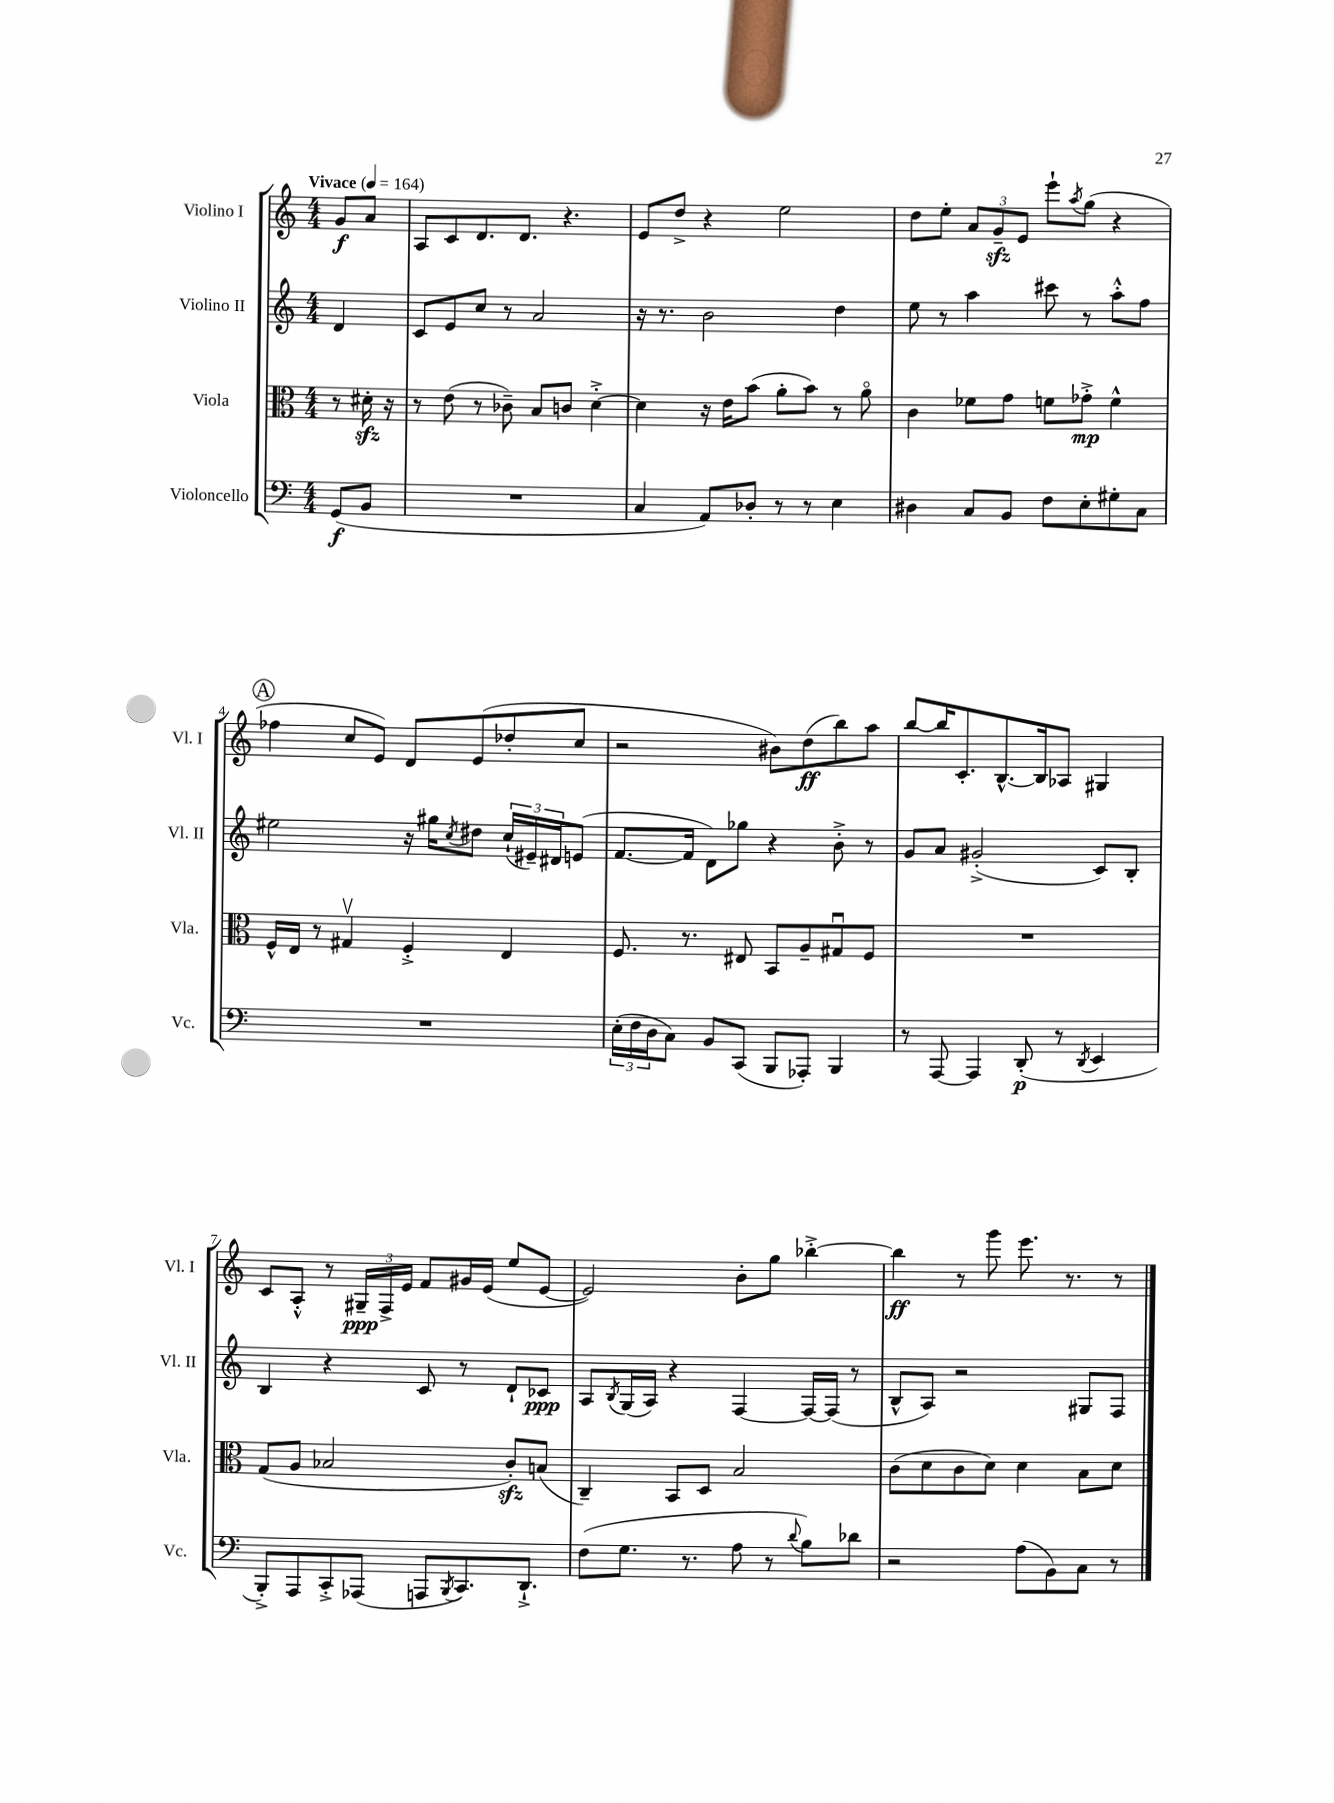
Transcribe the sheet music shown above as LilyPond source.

<<
\new StaffGroup <<
\new Staff = "s0" \with { instrumentName = "Violino I" shortInstrumentName = "Vl. I" } {
    \clef treble \key c \major \numericTimeSignature \time 4/4 \partial 4 \tempo "Vivace" 4 = 164
    g'8\f a'8 |
    a8 c'8 d'8. d'8. r4. |
    e'8 d''8-> r4 e''2 |
    d''8 e''8-. \tuplet 3/2 { a'8 g'8--\sfz e'8 } e'''8-! \acciaccatura { a''8 } g''8( r4 |
    \mark \markup { \circle "A" } fes''4 c''8 e'8) d'8 e'8( des''8-. c''8 |
    r2 bis'8) d''8\ff( b''8) a''8 |
    b''8~ b''16 c'8.-. b8.~-^ b16 aes8 gis4 |
    c'8 a8-.-^ r8 \tuplet 3/2 { gis16--\ppp f16-> e'16 } f'8 gis'16 e'16( e''8 e'8~ |
    e'2) b'8-. g''8 bes''4~-.-> |
    bes''4\ff r8 g'''8 e'''8. r8. r8 \bar "|." |
}
\new Staff = "s1" \with { instrumentName = "Violino II" shortInstrumentName = "Vl. II" } {
    \clef treble \key c \major \numericTimeSignature \time 4/4 \partial 4
    d'4 |
    c'8 e'8 c''8 r8 a'2 |
    r16 r8. b'2 d''4 |
    e''8 r8 a''4 cis'''8 r8 a''8-.-^ f''8 |
    \mark \markup { \circle "A" } eis''2 r16 gis''16 \acciaccatura { c''8 } dis''8 \tuplet 3/2 { c''16-!( eis'16--) dis'16 } e'8( |
    f'8.~ f'16 d'8) ges''8 r4 b'8-.-> r8 |
    g'8 a'8 gis'2-.->( c'8) b8-. |
    b4 r4 c'8 r8 d'8-! ces'8\ppp |
    a8 \acciaccatura { b8 } g16( a16) r4 f4~ f16~ f16( r8 |
    b8-^ a8) r2 gis8 f8 \bar "|." |
}
\new Staff = "s2" \with { instrumentName = "Viola" shortInstrumentName = "Vla." } {
    \clef alto \key c \major \numericTimeSignature \time 4/4 \partial 4
    r8 dis'16-.\sfz r16 |
    r8 e'8( r8 ces'8--) b8 c'8 d'4~-.-> |
    d'4 r16 e'16 b'8( a'8-. b'8) r8 a'8\flageolet |
    c'4 fes'8 g'8 f'8 ges'8-.->\mp f'4-^ |
    \mark \markup { \circle "A" } f16-^ e16 r8 gis4\upbow f4-.-> e4 |
    f8. r8. eis8 b,8 a8-- gis8\downbow f8 |
    R1 |
    g8( a8 bes2 c'8-.\sfz) b8( |
    c4--) b,8 d8 b2 |
    c'8( d'8 c'8 d'8) d'4 b8 d'8 \bar "|." |
}
\new Staff = "s3" \with { instrumentName = "Violoncello" shortInstrumentName = "Vc." } {
    \clef bass \key c \major \numericTimeSignature \time 4/4 \partial 4
    g,8\f( b,8 |
    R1 |
    c4 a,8) des8-. r8 r8 e4 |
    dis4 c8 b,8 f8 e8-. gis8-. c8 |
    \mark \markup { \circle "A" } R1 |
    \tuplet 3/2 { e16-.( f16 d16 } c8) b,8 c,8( b,,8 aes,,8-.) b,,4 |
    r8 a,,8~ a,,4 d,8-.\p( r8 \acciaccatura { d,8 } e,4 |
    b,,8-.->) a,,8 c,8-.-> aes,,8( a,,8 \acciaccatura { b,,8 } c,8.) d,8.-!-> |
    f8( g8. r8. a8 r8 \appoggiatura { d'8 } b8) des'8 |
    r2 a8( b,8) c8 r8 \bar "|." |
}
>>
>>
